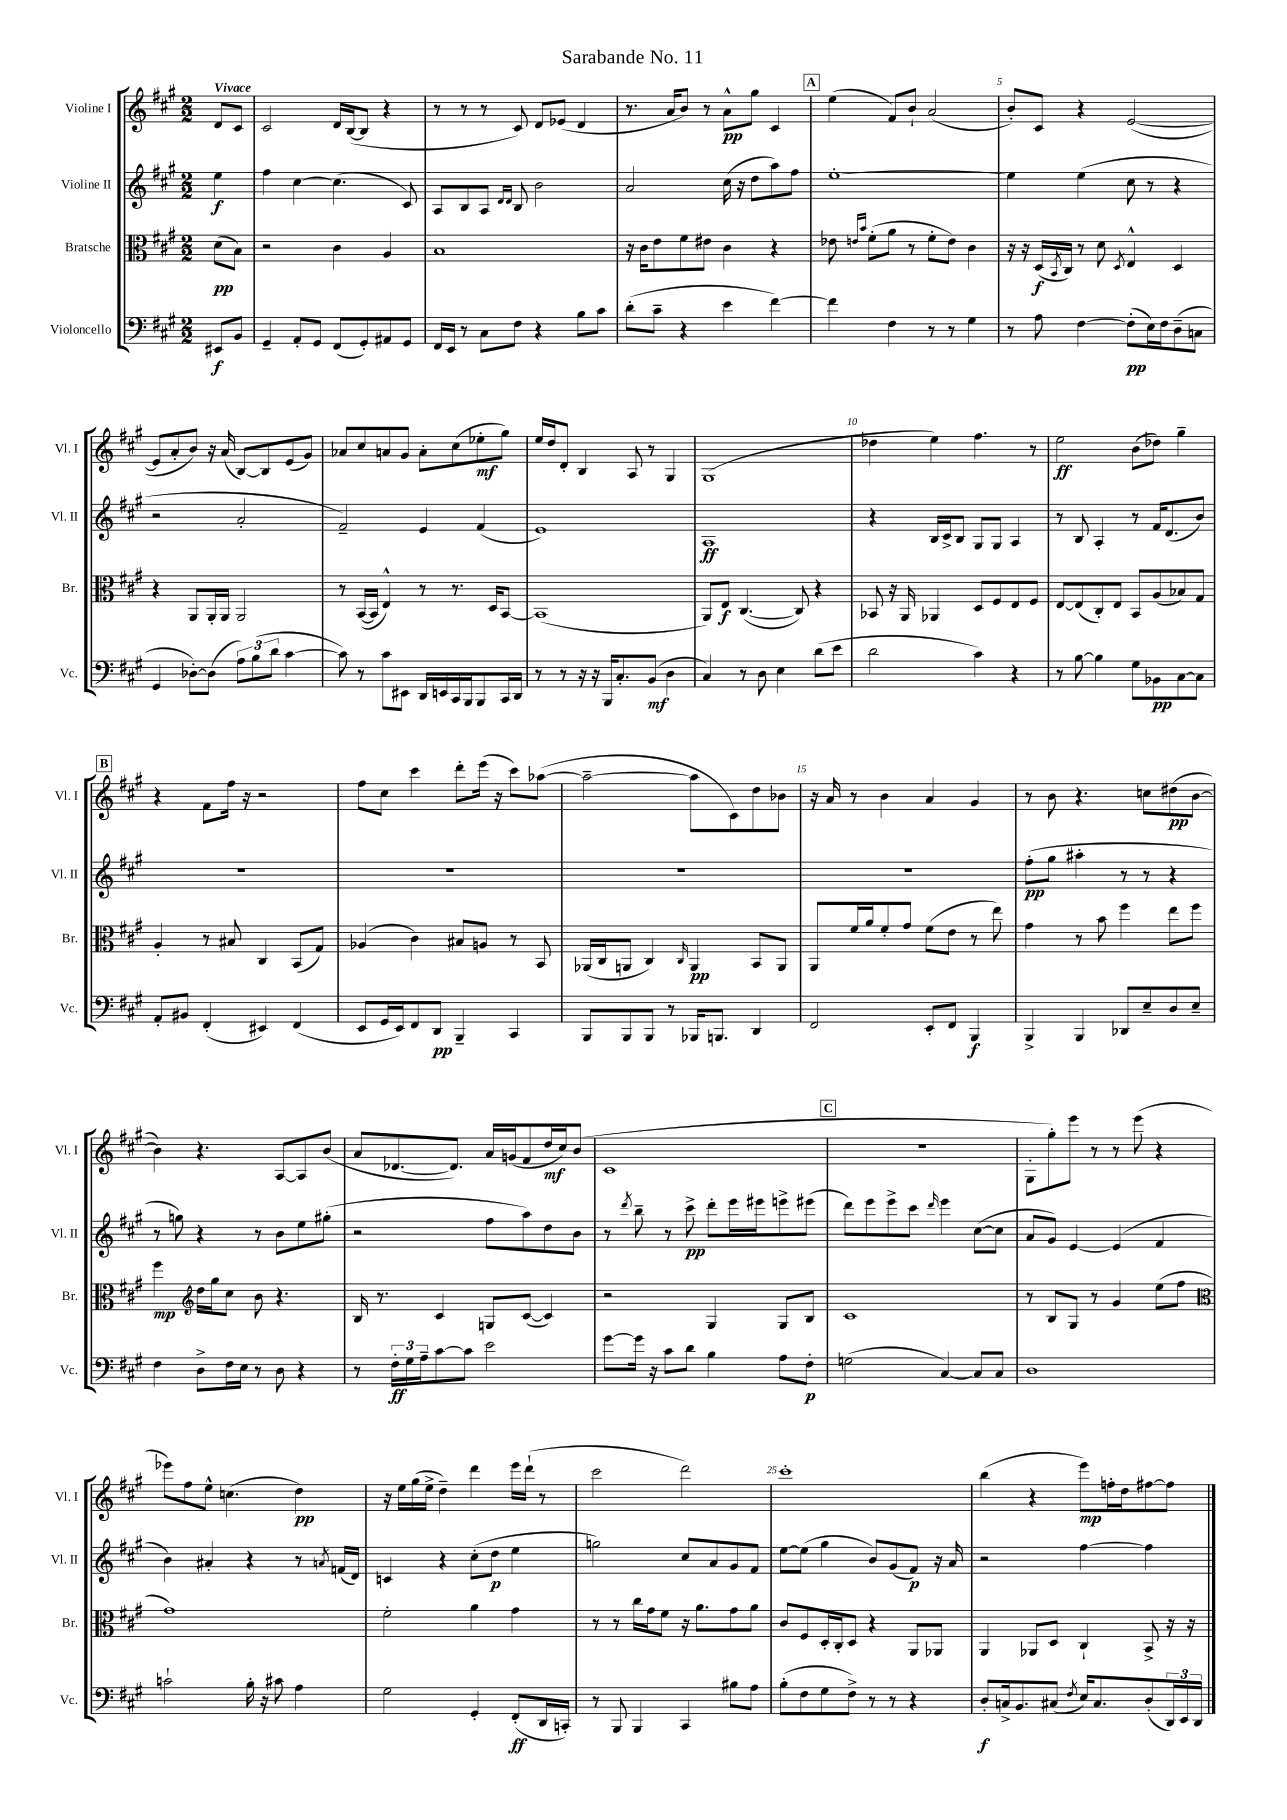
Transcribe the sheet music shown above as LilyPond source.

\header { title = "Sarabande No. 11" }
<<
\new StaffGroup <<
\new Staff = "s0" \with { instrumentName = "Violine I" shortInstrumentName = "Vl. I" } {
    \clef treble \key a \major \numericTimeSignature \time 2/2 \partial 4 \tempo "Vivace"
    d'8 cis'8 |
    cis'2 d'16 b16~( b8 r4 |
    r8 r8 r8 cis'8) d'8 ees'8( d'4 |
    r8. a'16 b'8) r8 a'8-^\pp gis''8 cis'4 |
    \mark \markup { \box "A" } e''4( fis'8) b'8-! a'2( |
    b'8-.) cis'8 r4 e'2~( |
    e'8 a'8-. b'8) r16 a'16( b8~) b8 e'8( gis'8) |
    aes'8 cis''8 a'8 gis'8 a'8-. cis''8( ees''8-.\mf gis''8) |
    e''16 d''16 d'8-. b4 a8 r8 gis4 |
    gis1( |
    des''4 e''4) fis''4. r8 |
    e''2\ff b'8( des''8) gis''4-- |
    \mark \markup { \box "B" } r4 fis'8 fis''16 r16 r2 |
    fis''8 cis''8 cis'''4 d'''8-. e'''16( r16 cis'''8) aes''8~( |
    aes''2~-- aes''8 cis'8) d''8 bes'8 |
    r16 a'16 r8 b'4 a'4 gis'4 |
    r8 b'8 r4. c''8 dis''8\pp( b'8~ |
    b'4) r4. a8~ a8 b'8( |
    a'8 des'8.~ des'8.) a'16 g'16( fis'8 d''16\mf cis''16) b'8( |
    cis'1 |
    \mark \markup { \box "C" } r1 |
    gis8-. gis''8-.) e'''8 r8 r8 e'''8( r4 |
    ees'''8) fis''8 e''8-^ c''4.( d''4\pp) |
    r16 e''16 gis''16( e''16-> d''4--) d'''4 e'''16 d'''16-!( r8 |
    cis'''2 d'''2) |
    cis'''1-. |
    b''4( r4 e'''8\mp) f''16-. d''16 fis''8~ fis''8 \bar "|." |
}
\new Staff = "s1" \with { instrumentName = "Violine II" shortInstrumentName = "Vl. II" } {
    \clef treble \key a \major \numericTimeSignature \time 2/2 \partial 4
    e''4\f |
    fis''4 cis''4~ cis''4.( cis'8) |
    a8 b8 a8 \grace { d'16 d'16 } b8 b'2 |
    a'2 cis''16( r16 d''8 a''8) fis''8 |
    \mark \markup { \box "A" } e''1~-. |
    e''4 e''4( cis''8 r8 r4 |
    r2 a'2-. |
    fis'2--) e'4 fis'4( |
    e'1) |
    a1\ff |
    r4 b16 cis'16-> b8 gis8 gis8 a4 |
    r8 b8 a4-. r8 fis'16 d'8.( b'8) |
    \mark \markup { \box "B" } R1 |
    R1 |
    R1 |
    R1 |
    fis''8-.\pp( gis''8 ais''4-. r8 r8 r4 |
    r8 g''8) r4 r8 b'8 e''8 gis''8-.( |
    r2 fis''8 a''8) d''8 b'8 |
    r8 \acciaccatura { d'''8 } b''8-- r8 cis'''8->\pp d'''8-. e'''16 eis'''16 e'''8-> eis'''8( |
    \mark \markup { \box "C" } d'''8) e'''8 e'''8-> cis'''8 \grace { d'''16 } e'''4 cis''8~( cis''8 |
    a'8 gis'8) e'4~ e'4( fis'4 |
    b'4) ais'4-. r4 r8 \acciaccatura { a'8 } f'16( d'16) |
    c'4 r4 cis''8-.( d''8\p e''4 |
    g''2) cis''8 a'8 gis'8 fis'8 |
    e''8~ e''8( gis''4 b'8) gis'8( fis'8\p) r16 a'16 |
    r2 fis''4~ fis''4 \bar "|." |
}
\new Staff = "s2" \with { instrumentName = "Bratsche" shortInstrumentName = "Br." } {
    \clef alto \key a \major \numericTimeSignature \time 2/2 \partial 4
    d'8\pp( b8) |
    r2 cis'4 a4 |
    b1 |
    r16 cis'16 e'8 fis'8 eis'8 cis'4 r4 |
    \mark \markup { \box "A" } ees'8 \grace { e'16 b'16 } fis'8-.( a'8 r8 fis'8-. e'8) cis'4 |
    r16 r16 d16\f( \acciaccatura { b,8 } cis16) r8 d'8 \acciaccatura { d8 } e4-^ d4 |
    r4 a,8 a,16-. a,16 a,2 |
    r8 b,16~( b,16 e4-^) r8 r8. d16 b,8~ |
    b,1( |
    a,8) e8\f cis4.~( cis8) r4 |
    bes,8 r16 a,16 aes,4 d8 fis8 e8 fis8 |
    e8~ e8( cis8-.) e8 b,8 a8( bes8) gis8 |
    \mark \markup { \box "B" } a4-. r8 bis8 cis4 b,8( gis8) |
    aes4( cis'4) bis8 a8 r8 b,8 |
    aes,16( cis16 a,8 cis4) \grace { cis16 } a,4\pp b,8 a,8 |
    a,8 fis'16 a'16 fis'8-. gis'8 fis'8( e'8 r8 e''8) |
    gis'4 r8 b'8 fis''4 e''8 fis''8 |
    fis''4\mp \clef treble d''16 gis''16 cis''8 b'8 r4. |
    b16 r8. cis'4 g8 cis'8~( cis'4) |
    r2 gis4 gis8 b8 |
    \mark \markup { \box "C" } cis'1 |
    r8 b8 gis8 r8 gis'4 e''8( fis''8 |
    \clef alto gis'1) |
    fis'2-. a'4 gis'4 |
    r8 r8 cis''16 gis'16 fis'8 r16 a'8. gis'8 a'8 |
    cis'8 fis8 d16-. cis16-. d8 r4 a,8 aes,8 |
    a,4 aes,8 d8 cis4-! b,8-> r16 r16 \bar "|." |
}
\new Staff = "s3" \with { instrumentName = "Violoncello" shortInstrumentName = "Vc." } {
    \clef bass \key a \major \numericTimeSignature \time 2/2 \partial 4
    eis,8\f b,8 |
    gis,4-- a,8-. gis,8 fis,8( gis,8-.) ais,8 gis,8 |
    fis,16 e,16 r8 cis8 fis8 r4 b8 cis'8 |
    d'8-.( cis'8-- r4 e'4 fis'4~) |
    \mark \markup { \box "A" } fis'4 fis4 r8 r8 gis4 |
    r8 a8 fis4~ fis8-.\pp( e16) fis16 d8--( c8 |
    gis,4 des8~-.) des8( \tuplet 3/2 { a8) b8( d'8 } cis'4~ |
    cis'8) r8 cis'8 eis,8 d,16 e,16 cis,16 b,,16 b,,8 cis,16 d,16 |
    r8 r8 r16 r16 b,,16 cis8.-. b,8\mf( d4 |
    cis4) r8 d8 e4 d'8( e'8 |
    d'2 cis'4) r4 |
    r8 b8~ b4 gis8 bes,8\pp cis8~ cis8 |
    \mark \markup { \box "B" } a,8-. bis,8 fis,4-.( eis,4) fis,4( |
    e,8 gis,16 e,16) fis,8 d,8\pp b,,4-- cis,4 |
    b,,8 b,,8 b,,8 r8 bes,,16 b,,8. d,4 |
    fis,2 e,8-. fis,8 b,,4\f |
    b,,4-> b,,4 des,8 e8-- d8 e8-- |
    fis4 d8-> fis16 e16 r8 d8 r4 |
    r8 \tuplet 3/2 { fis16-.\ff gis16 a16-- } cis'8~ cis'8 e'2 |
    gis'8~ gis'16 r16 cis'8 d'8 b4 a8 fis8-.\p |
    \mark \markup { \box "C" } g2( cis4~) cis8 cis8 |
    d1 |
    c'2-! b16-. r16 cis'8 a4 |
    gis2 gis,4-. fis,8-.\ff( d,16 c,16-.) |
    r8 b,,8 b,,4 cis,4 bis8 a8 |
    b8-.( fis8 gis8 fis8->) r8 r8 r4 |
    d8-.\f c16-> b,8. cis8( \acciaccatura { fis8 } e16) cis8. d8-.( \tuplet 3/2 { d,16) e,16 d,16 } \bar "|." |
}
>>
>>
\layout { \context { \Score \override BarNumber.break-visibility = ##(#f #t #t) barNumberVisibility = #(every-nth-bar-number-visible 5) } }
